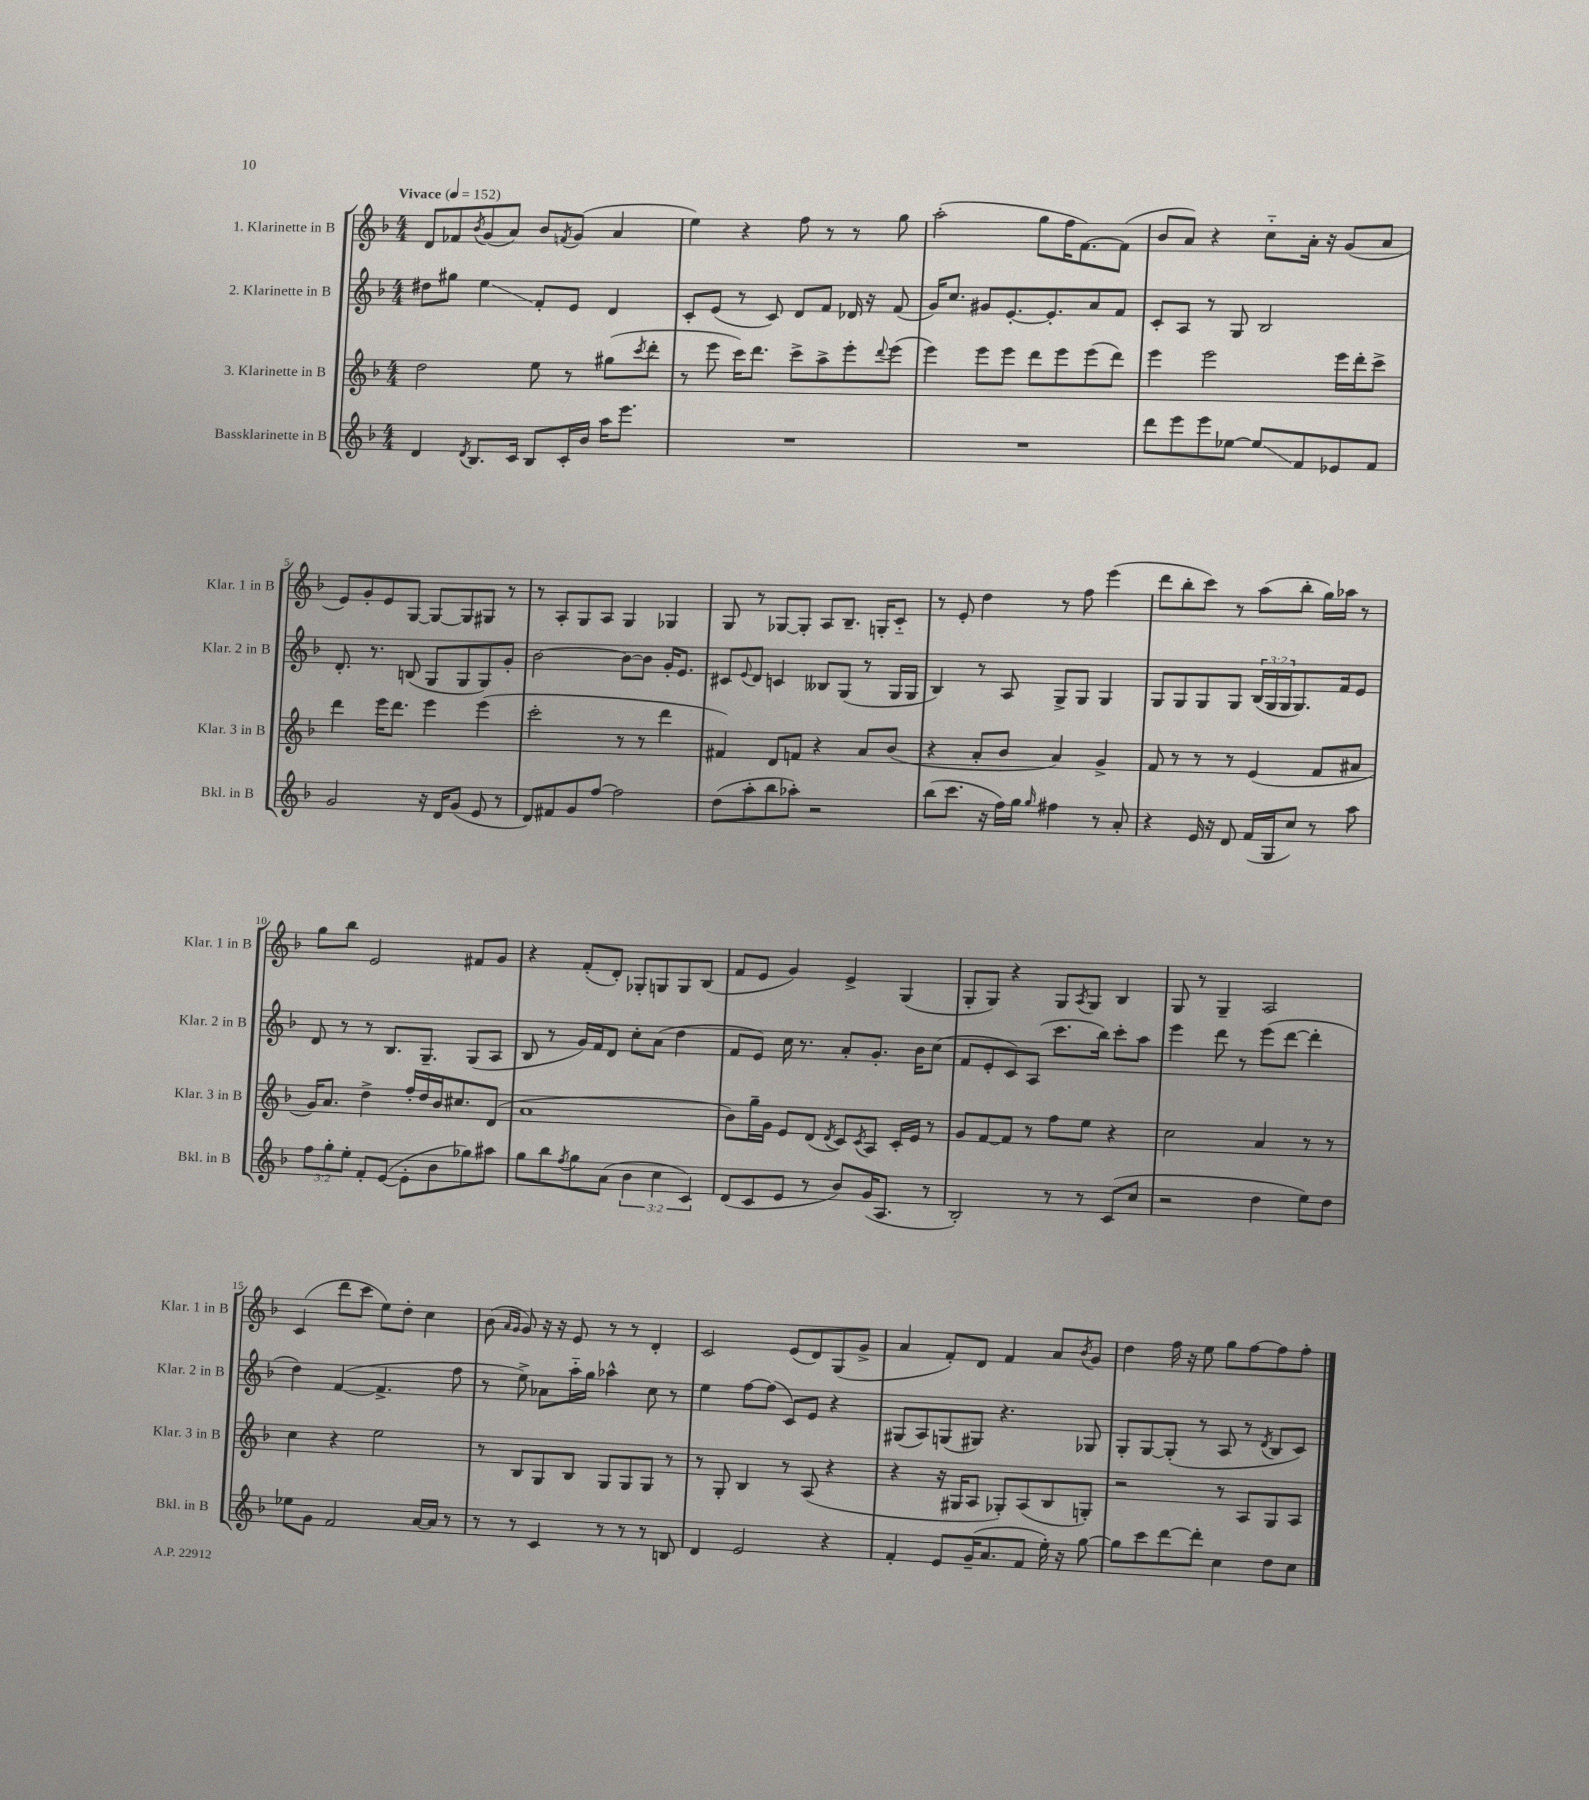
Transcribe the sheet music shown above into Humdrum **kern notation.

**kern	**kern	**kern	**kern
*staff4	*staff3	*staff2	*staff1
*clefG2	*clefG2	*clefG2	*clefG2
*k[b-]	*k[b-]	*k[b-]	*k[b-]
*M4/4	*M4/4	*M4/4	*M4/4
*MM152	*MM152	*MM152	*MM152
4d	2dd	8dd#	8d
.	.	8gg#	8f-
8qd	.	.	8qb-
8.B-	.	4ee	(8g
.	.	.	8a)
16c	.	.	.
8B-	8ee	8f'	8b-
.	.	.	8qf
16c'	8r	8e	(8g
16b-	.	.	.
16aa	(8gg#	4d	4a
8.eee	.	.	.
.	8qccc	.	.
.	8ddd'	.	.
=	=	=	=
1r	8r	8c'	4ee)
.	8eee	(8e	.
.	16ccc)	8r	4r
.	8.ddd	.	.
.	.	8c)	.
.	8ccc^	8d	8ff
.	8aa^	8f	8r
.	8eee'	16d-	8r
.	.	16r	.
.	8qqddd	.	.
.	(8eee	(8f	8gg
=	=	=	=
1r	4eee)	16g)	(2aa'
.	.	8.cc	.
.	8eee	8g#	.
.	8eee	[8.e'	.
.	8ddd	.	8gg
.	.	8.e']	.
.	8eee	.	16ff
.	.	.	[8.f)
.	(8eee	8a	.
.	8ddd)	8f	(8f]
=	=	=	=
8ddd	4eee	8c'	8b-
8eee	.	8A	8a)
8eee	2eee	8r	4r
[8ee-	.	8G	.
8ee-]	.	2B-	8cc'~
8f	.	.	16a'
.	.	.	16r
8e-	16eee	.	(8g
.	16ddd'	.	.
8f	8ccc^	.	8a
=	=	=	=
2g	4ddd	8.d'	8e)
.	.	.	8g'
.	.	8.r	.
.	16eee	.	8e
.	8.ddd	.	.
.	.	(8B	[8G
16r	4eee	8G	8G_
16d	.	.	.
(8g	.	8G	8G]
8e	(4eee	8G)	8G#
8r	.	8g'	8r
=	=	=	=
8d)	2ccc'	[2b-	8r
8f#	.	.	8A'
8g	.	.	8G
[8ff	.	.	8A
2ff]	8r	8b-_	4G
.	8r	8b-]	.
.	4ddd	16g'	4G-
.	.	8.e	.
=	=	=	=
(8dd	4f#)	8c#	8G
.	.	8qqe	.
8aa'	.	8d	8r
8bb-	8d	4c	[8G-
8aa-')	8f	.	8G-']
2r	4r	8B--	8A
.	.	(8G	8.B-~
.	8a	8r	.
.	.	.	16G'
.	(8b-	16G	8c'~
.	.	16G	.
=	=	=	=
(8bb-	4r	4B-)	8r
8.ccc	.	.	8e'
.	8a'	8r	4dd
16r	.	.	.
16ff)	8b-	8A	.
16gg	.	.	.
16qqgg	.	.	.
4ff#	4a)	8G^	8r
.	.	8G	8ff
8r	4g^	4G	(4eee
8a'	.	.	.
=	=	=	=
4r	8f	8G	8ddd
.	8r	8G	8bb-'
16e	8r	8G	8ccc)
16r	.	.	.
8d	8r	8G	8r
(16f	(4e	(24B-	(8aa
.	.	24G	.
16G	.	.	.
.	.	24G	.
8cc)	.	8.G)	8bb-'
8r	8f	.	16gg)
.	.	16f	16aa-
8aa	8a#	8e	8r
=	=	=	=
12ff	16g)	8d	8gg
.	8.a	.	.
12gg'	.	.	.
.	.	8r	8bb-
12ee'	.	.	.
8f'	4dd^	8r	2e
([8e	.	8.B-	.
8e']	16ff'	.	.
.	16dd	8.G~	.
8b-	16b-	.	.
.	8.cc#	.	.
8gg-)	.	(8G	8f#
8aa#	(8d	8A	8g
=	=	=	=
8gg	1a	8B-	4r
8bb-	.	8r	.
8qff	.	.	.
8gg	.	16g)	(8f'
.	.	16f	.
(8a	.	8d	8d')
6b-	.	8cc'	8G-'
.	.	(8a	8G
6cc	.	.	.
.	.	4dd	8G
6c)	.	.	.
.	.	.	(8B-
=	=	=	=
(8d	8b-)	8f	8f
8c	16gg~	8e)	8e
.	16g	.	.
8e	8e	16cc	4g)
.	.	8.r	.
8r	(8d	.	.
.	8qd	.	.
8b-)	8c)	8a'	4e^
.	8qc	.	.
(16g	8A	8.g'	.
8.A	.	.	.
.	16c'	.	(4G
.	16e	16b-	.
8r	8r	(8cc	.
=	=	=	=
2B-')	8g	8f	8G'
.	[8f	8e'	8G)
.	8f]	8c)	4r
.	8r	(8A	.
8r	8ff	8.ccc	8G
.	.	.	8qA
8r	8ee	.	8G
.	.	16bb-)	.
(8c	4r	8ccc'	4B-
8cc	.	8aa	.
=	=	=	=
2r	2cc	4eee	8G
.	.	.	8r
.	.	8ddd	4G~
.	.	8r	.
4dd	4a	(8eee	2A
.	.	[8ddd	.
8ee)	8r	4ddd']	.
8dd	8r	.	.
=	=	=	=
8ee-	4cc	4dd)	(4c
8g	.	.	.
2f	4r	([4f	8ddd
.	.	.	8ccc
.	2ee	4.f^]	8ee)
.	.	.	8dd'
[16a	.	.	4cc
16a]	.	.	.
8r	.	8ff	.
=	=	=	=
8r	8r	8r	(8b-
.	.	.	16qqa
.	.	.	16qqg
8r	8B-	8ee^)	8g)
4c	8G	8a-	16r
.	.	.	16r
.	8B-	16aa'~	8e
.	.	16gg	.
8r	8G	4aa-^^	8r
8r	8G	.	8r
8r	8G	8cc	4d'
8B	8r	8r	.
=	=	=	=
4d	8r	4ee	2c
.	8G'	.	.
2e	4B-	[8ff	.
.	.	(8ff]	.
.	8r	8c)	(8e
.	(8A	8e	8d)
4r	4r	4r	(8G
.	.	.	8g^
=	=	=	=
4f'	4r	(8G#	4a
.	.	8A)	.
8e	16r	(8G	8f')
.	16G#	.	.
(16g~	8A	8G#)	8d
8.a	.	.	.
.	8G-')	4.r	4f
8f	(8A	.	.
16ee')	8B-	.	8a
16r	.	.	.
.	.	.	8qb-
[8gg	8G')	8G-	8g
=	=	=	=
8gg]	2r	8G'	4dd
8ccc	.	[8G	.
[8ddd	.	(8G']	16ff
.	.	.	16r
8ddd']	.	8r	8ee
4cc	8r	8A	8gg
.	8A	8r	[8ff
.	.	8qd	.
8dd	8G	8B-	8ff]
8cc	8A	8c)	8ff'
==	==	==	==
*-	*-	*-	*-
